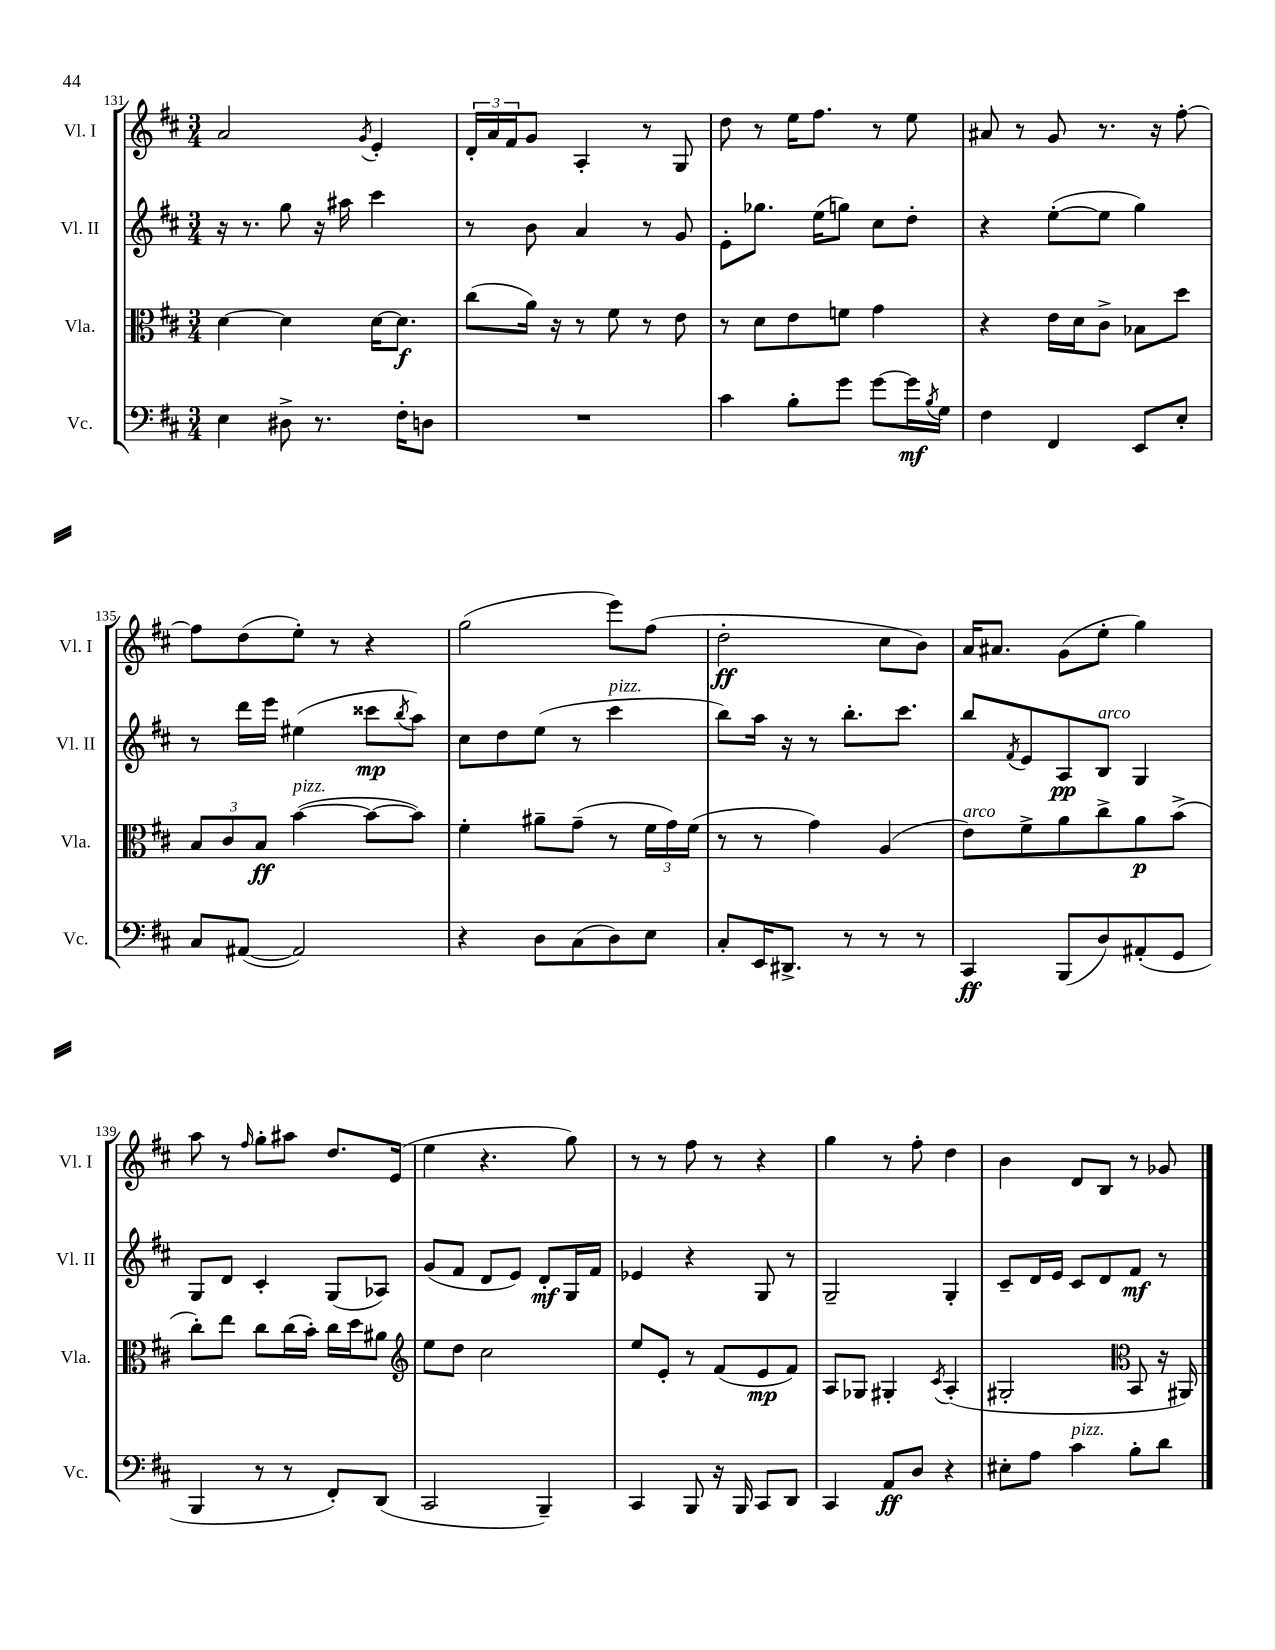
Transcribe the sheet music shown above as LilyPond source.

<<
\new StaffGroup <<
\new Staff = "s0" \with { instrumentName = "Vl. I" shortInstrumentName = "Vl. I" } {
    \clef treble \key d \major \numericTimeSignature \time 3/4
    a'2 \acciaccatura { g'8 } e'4-. |
    \tuplet 3/2 { d'16-. a'16 fis'16 } g'8 a4-. r8 g8 |
    d''8 r8 e''16 fis''8. r8 e''8 |
    ais'8 r8 g'8 r8. r16 fis''8~-. |
    fis''8 d''8( e''8-.) r8 r4 |
    g''2( e'''8) fis''8( |
    d''2-.\ff cis''8 b'8) |
    a'16 ais'8. g'8( e''8-. g''4) |
    a''8 r8 \grace { fis''16 } g''8-. ais''8 d''8. e'16( |
    e''4 r4. g''8) |
    r8 r8 fis''8 r8 r4 |
    g''4 r8 fis''8-. d''4 |
    b'4 d'8 b8 r8 ges'8 \bar "|." |
}
\new Staff = "s1" \with { instrumentName = "Vl. II" shortInstrumentName = "Vl. II" } {
    \clef treble \key d \major \numericTimeSignature \time 3/4
    r16 r8. g''8 r16 ais''16 cis'''4 |
    r8 b'8 a'4 r8 g'8 |
    e'8-. ges''8. e''16( g''8) cis''8 d''8-. |
    r4 e''8~-.( e''8 g''4) |
    r8 d'''16 e'''16 eis''4( cisis'''8\mp \acciaccatura { b''8 } a''8) |
    cis''8 d''8 e''8( r8 cis'''4^\markup { \italic "pizz." } |
    b''8) a''16 r16 r8 b''8.-. cis'''8. |
    b''8 \acciaccatura { fis'8 } e'8 a8\pp b8^\markup { \italic "arco" } g4 |
    g8 d'8 cis'4-. g8( aes8) |
    g'8( fis'8 d'8 e'8) d'8-.\mf g16 fis'16 |
    ees'4 r4 g8 r8 |
    g2-- g4-. |
    cis'8-- d'16 e'16 cis'8 d'8 fis'8\mf r8 \bar "|." |
}
\new Staff = "s2" \with { instrumentName = "Vla." shortInstrumentName = "Vla." } {
    \clef alto \key d \major \numericTimeSignature \time 3/4
    d'4~ d'4 d'16~ d'8.\f |
    cis''8( a'16) r16 r8 fis'8 r8 e'8 |
    r8 d'8 e'8 f'8 g'4 |
    r4 e'16 d'16 cis'8-> bes8 d''8 |
    \tuplet 3/2 { b8 cis'8 b8\ff } b'4~^\markup { \italic "pizz." }( b'8~ b'8) |
    fis'4-. ais'8-- g'8--( r8 \tuplet 3/2 { fis'16 g'16) fis'16( } |
    r8 r8 g'4) a4( |
    e'8^\markup { \italic "arco" }) fis'8-> a'8 cis''8-> a'8\p b'8->( |
    cis''8-.) e''8 cis''8 cis''16( b'16-.) cis''16 d''16 ais'8 |
    \clef treble e''8 d''8 cis''2 |
    e''8 e'8-. r8 fis'8( e'8\mp fis'8) |
    a8 ges8 gis4-. \acciaccatura { cis'8 } a4-.( |
    gis2-. \clef alto b,8 r16 ais,16) \bar "|." |
}
\new Staff = "s3" \with { instrumentName = "Vc." shortInstrumentName = "Vc." } {
    \clef bass \key d \major \numericTimeSignature \time 3/4
    e4 dis8-> r8. fis16-. d8 |
    R2. |
    cis'4 b8-. g'8 g'8~ g'16\mf \acciaccatura { b8 } g16 |
    fis4 fis,4 e,8 e8-. |
    cis8 ais,8~( ais,2) |
    r4 d8 cis8( d8) e8 |
    cis8-. e,16 dis,8.-> r8 r8 r8 |
    cis,4\ff b,,8( d8) ais,8-.( g,8 |
    b,,4 r8 r8 fis,8-.) d,8( |
    cis,2 b,,4--) |
    cis,4 b,,8 r16 b,,16 cis,8 d,8 |
    cis,4 a,8\ff d8 r4 |
    eis8-. a8 cis'4^\markup { \italic "pizz." } b8-. d'8 \bar "|." |
}
>>
>>
\layout { \context { \Score currentBarNumber = #131 } }
